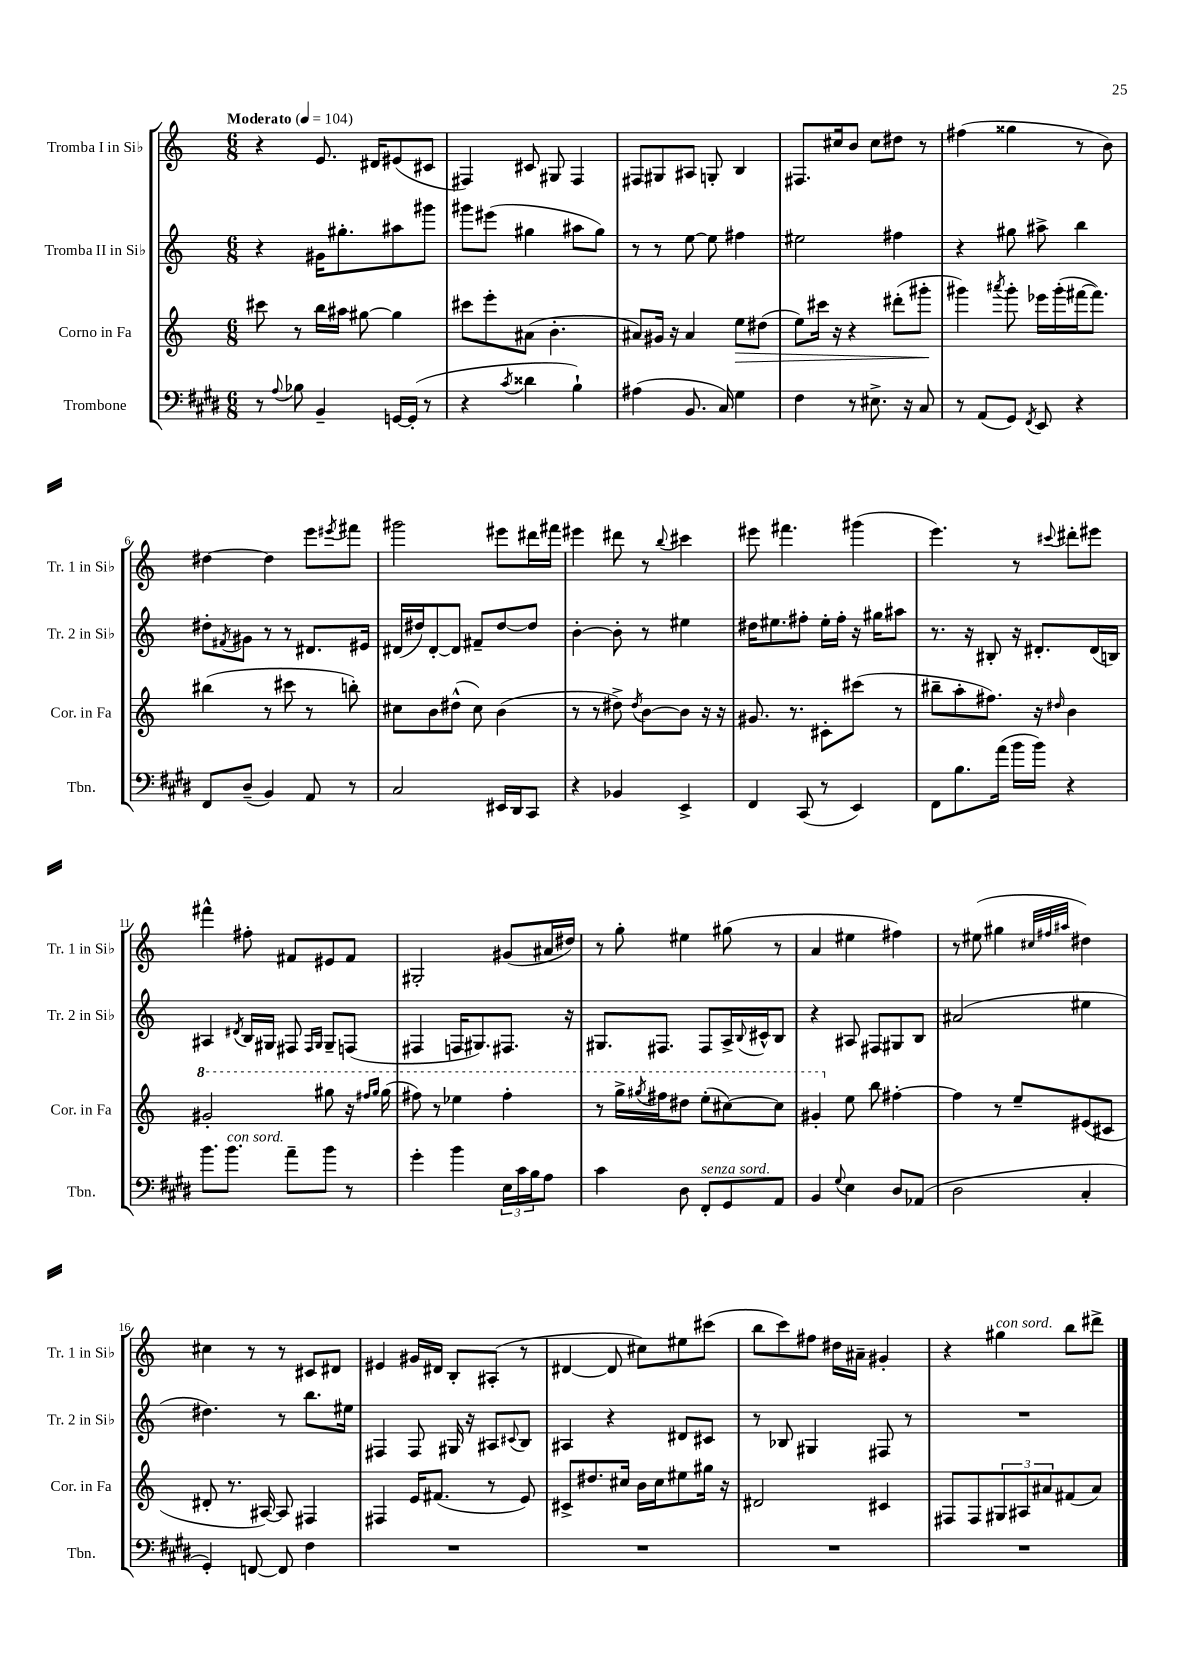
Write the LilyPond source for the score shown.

<<
\new StaffGroup <<
\new Staff = "s0" \with { instrumentName = "Tromba I in Sib" shortInstrumentName = "Tr. 1 in Sib" } {
    \clef treble \key c \major \numericTimeSignature \time 6/8 \tempo "Moderato" 4 = 104
    r4 e'8. dis'16 eis'8( cis'8 |
    fis4) cis'8 gis8 fis4 |
    fis8 gis8 ais8 g8-. b4 |
    fis8. cis''16 b'8 cis''8 dis''8 r8 |
    fis''4( gisis''4 r8 b'8) |
    dis''4~ dis''4 e'''8 \acciaccatura { eis'''8 } fis'''8 |
    gis'''2 eis'''8 dis'''16 fis'''16 |
    eis'''4 dis'''8 r8 \appoggiatura { b''8 } cis'''4 |
    eis'''8 fis'''4. gis'''4( |
    e'''4.) r8 \appoggiatura { cis'''8 } dis'''8-. eis'''8 |
    fis'''4-^ fis''8-. fis'8 eis'8 fis'8 |
    gis2-. gis'8( ais'16 dis''16) |
    r8 g''8-. eis''4 gis''8( r8 |
    a'4 eis''4 fis''4) |
    r8 eis''8( gis''4 \grace { cis''32 fis''32 ais''32 } dis''4) |
    cis''4 r8 r8 cis'8 dis'8 |
    eis'4 gis'16 dis'16 b8-. ais8-.( r8 |
    dis'4~ dis'8 cis''8) eis''8 cis'''8( |
    b''8 c'''8) fis''8 dis''16 ais'16-- gis'4-. |
    r4 gis''4^\markup { \italic "con sord." } b''8 dis'''8-> \bar "|." |
}
\new Staff = "s1" \with { instrumentName = "Tromba II in Sib" shortInstrumentName = "Tr. 2 in Sib" } {
    \clef treble \key c \major \numericTimeSignature \time 6/8
    r4 gis'16 gis''8.-. ais''8 gis'''8 |
    gis'''8 eis'''8( gis''4 ais''8 gis''8) |
    r8 r8 e''8~ e''8 fis''4 |
    eis''2 fis''4 |
    r4 gis''8 ais''8-> b''4 |
    dis''8-. \acciaccatura { fis'8 } gis'8 r8 r8 dis'8. eis'16 |
    dis'16( dis''16) dis'8~-. dis'8 fis'8-- dis''8~ dis''8 |
    b'4~-. b'8-. r8 eis''4 |
    dis''16 eis''8. fis''8-. eis''16-. fis''16-. r16 gis''16 ais''8 |
    r8. r16 bis8-. r16 dis'8.-. dis'16( b16) |
    ais4 \acciaccatura { dis'8 } b16 gis16 fis8 \grace { fis16 gis16 } gis8-- f8( |
    fis4 f16 gis8.) fis8. r16 |
    gis8. fis8. fis8 a16-> \appoggiatura { b8 } cis'16-^ b8 |
    r4 ais8 fis8 gis8 b8 |
    ais'2( eis''4 |
    dis''4.) r8 b''8. eis''16 |
    fis4 fis8 gis16 r16 ais8 \appoggiatura { cis'8 } b8 |
    ais4 r4 dis'8 cis'8 |
    r8 bes8 gis4 fis8 r8 |
    R2. \bar "|." |
}
\new Staff = "s2" \with { instrumentName = "Corno in Fa" shortInstrumentName = "Cor. in Fa" } {
    \clef treble \key c \major \numericTimeSignature \time 6/8
    cis'''8 r8 b''16 ais''16 gis''8~ gis''4 |
    cis'''8 e'''8-. ais'8( b'4.-. |
    ais'8) gis'16 r16 ais'4 e''8\> dis''8( |
    e''8) cis'''16 r16 r4 dis'''8-.( gis'''8-.\! |
    gis'''4) \acciaccatura { ais'''8 } gis'''8-. ees'''16 gis'''16-.( fis'''16~ fis'''8.) |
    bis''4( r8 cis'''8 r8 b''8-.) |
    cis''8 b'8 dis''8-^( cis''8) b'4( |
    r8 r8 dis''8->) \acciaccatura { dis''8 } b'8~ b'8 r16 r16 |
    gis'8. r8. cis'8-. cis'''8( r8 |
    bis''8-- a''8-. fis''8.) r16 \grace { dis''16 } b'4 |
    \ottava #1 gis''2-. gis'''8 r16 \grace { fis'''16 gis'''16 } gis'''16( |
    fis'''8) r8 ees'''4 fis'''4-. |
    r8 g'''16-> \acciaccatura { gis'''8 } fis'''16 dis'''8 e'''8-.( cis'''8~) cis'''8 |
    gis''4-. \ottava #0 e''8 b''8 fis''4~-. |
    fis''4 r8 e''8-- eis'8( cis'8 |
    dis'8-. r8. ais16~) ais8 fis4 |
    fis4 e'16 fis'8.( r8 e'8) |
    cis'8-> dis''8. cis''16 b'16 cis''16 eis''8 gis''16 r16 |
    dis'2 cis'4 |
    fis8 fis8 \tuplet 3/2 { gis8 ais8 ais'8 } fis'8( ais'8) \bar "|." |
}
\new Staff = "s3" \with { instrumentName = "Trombone" shortInstrumentName = "Tbn." } {
    \clef bass \key e \major \numericTimeSignature \time 6/8
    r8 \appoggiatura { a8 } bes8 b,4-- g,16~ g,16-.( r8 |
    r4 \acciaccatura { cis'8 } disis'4 b4-!) |
    ais4( b,8. cis16) gis4 |
    fis4 r8 eis8.-> r16 cis8 |
    r8 a,8( gis,8) \acciaccatura { fis,8 } e,8 r4 |
    fis,8 dis8--( b,4) a,8 r8 |
    cis2 eis,16 dis,16 cis,8 |
    r4 bes,4 e,4-> |
    fis,4 cis,8( r8 e,4) |
    fis,8 b8. a'16( b'16 b'16) r4 |
    b'8. b'8.^\markup { \italic "con sord." } a'8-- b'8 r8 |
    gis'4-. b'4 \tuplet 3/2 { e16 cis'16 b16 } a8 |
    cis'4 dis8 fis,8-.^\markup { \italic "senza sord." } gis,8 a,8 |
    b,4 \appoggiatura { gis8 } e4 dis8 aes,8( |
    dis2 cis4-. |
    gis,4-.) f,8~ f,8 fis4 |
    R2. |
    R2. |
    R2. |
    R2. \bar "|." |
}
>>
>>
